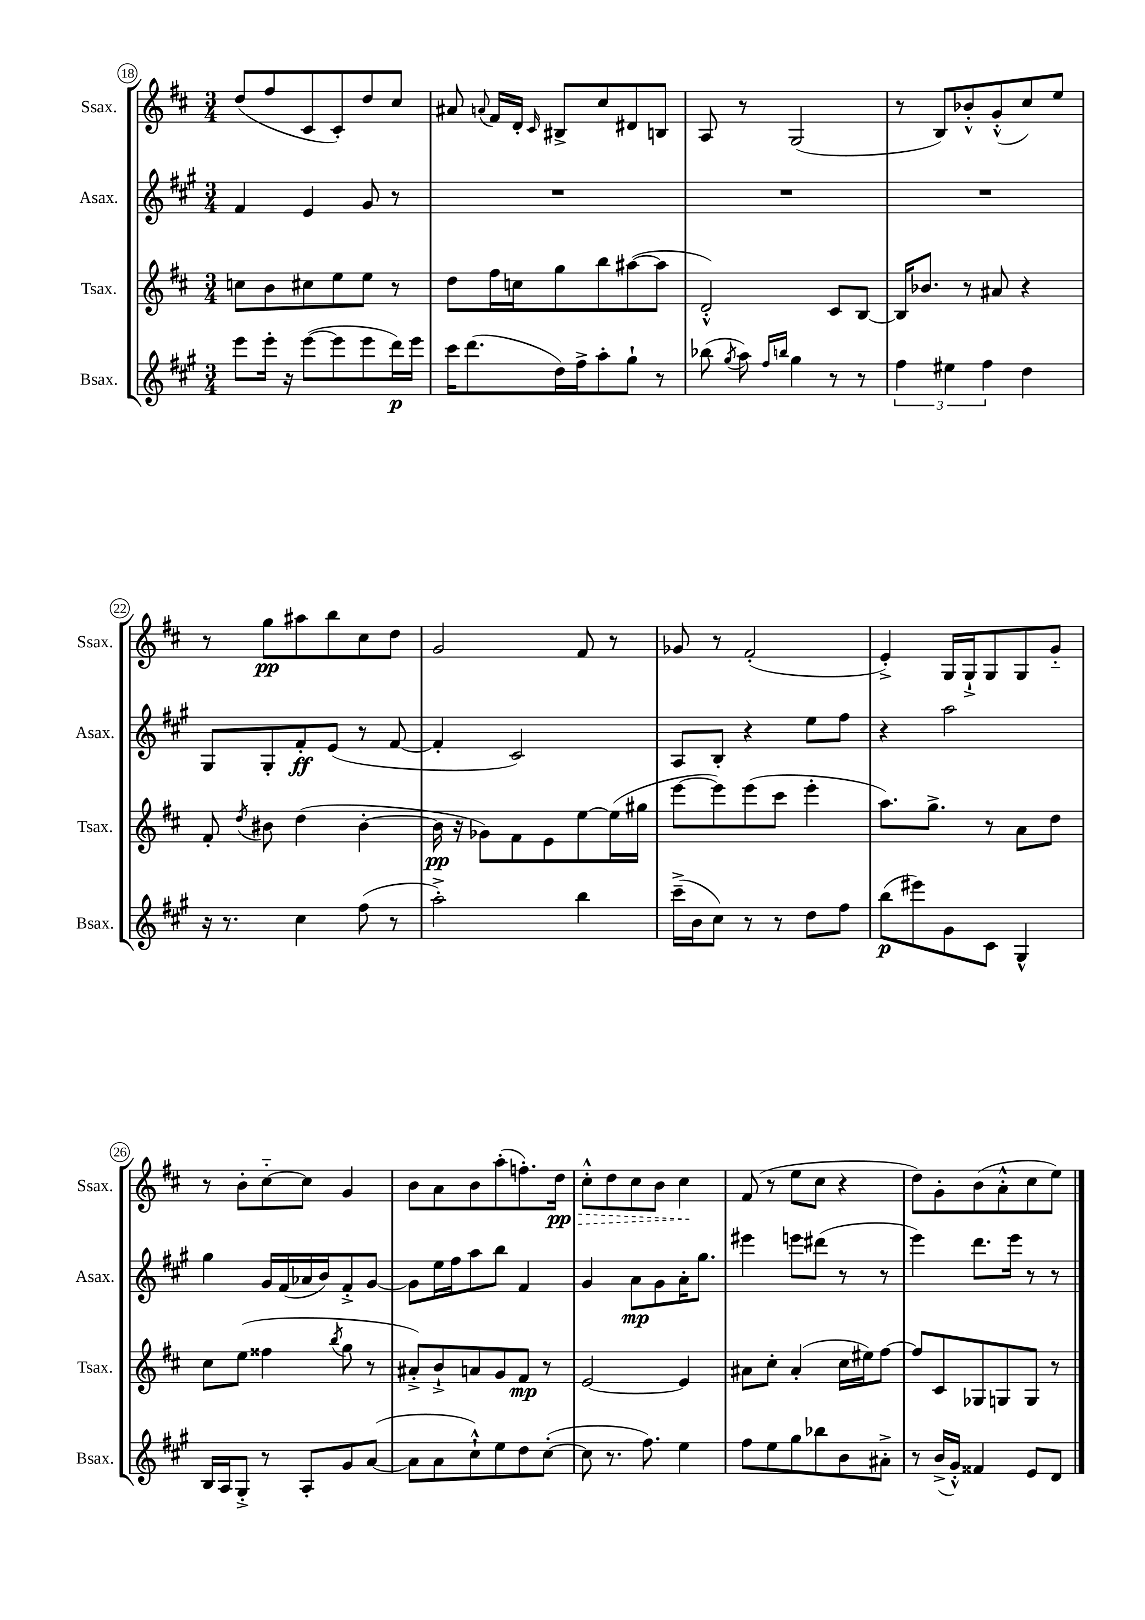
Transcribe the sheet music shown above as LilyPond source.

<<
\new StaffGroup <<
\new Staff = "s0" \with { instrumentName = "Ssax." shortInstrumentName = "Ssax." } {
    \clef treble \key d \major \numericTimeSignature \time 3/4
    \autoBeamOff d''8[( fis''8 cis'8 cis'8-.) d''8 cis''8] |
    ais'8 \appoggiatura { a'8 } fis'16[ d'16]-. \grace { cis'16 } bis8[-> cis''8 dis'8 b8] |
    a8 r8 g2( |
    r8 b8[) bes'8-.-^ g'8-.-^( cis''8) e''8] |
    r8 g''8[\pp ais''8 b''8 cis''8 d''8] |
    g'2 fis'8 r8 |
    ges'8 r8 fis'2-.( |
    e'4-.->) g16[ g16-!-> g8 g8 g'8]-_ |
    r8 b'8[-. cis''8~-_ cis''8] g'4 |
    b'8[ a'8 b'8 a''8-.( f''8.-.) \once \override Hairpin.style = #'dashed-line d''16]\pp\> |
    cis''8[-.-^ d''8 cis''8 b'8] cis''4\! |
    fis'8( r8 e''8[ cis''8] r4 |
    d''8[) g'8-. b'8( a'8-.-^ cis''8 e''8]) \bar "|." |
}
\new Staff = "s1" \with { instrumentName = "Asax." shortInstrumentName = "Asax." } {
    \clef treble \key a \major \numericTimeSignature \time 3/4
    \autoBeamOff fis'4 e'4 gis'8 r8 |
    R2. |
    R2. |
    R2. |
    gis8[ gis8-. fis'8-.\ff e'8]( r8 fis'8~ |
    fis'4-. cis'2) |
    a8[ b8]-. r4 e''8[ fis''8] |
    r4 a''2 |
    gis''4 gis'16[ fis'16( aes'16 b'16) fis'8-.-> gis'8]~ |
    gis'8[ e''16 fis''16 a''8 b''8] fis'4 |
    gis'4 a'8[\mp gis'8 a'16-. gis''8.] |
    eis'''4 e'''8[ dis'''8]( r8 r8 |
    e'''4) d'''8.[ e'''16] r8 r8 \bar "|." |
}
\new Staff = "s2" \with { instrumentName = "Tsax." shortInstrumentName = "Tsax." } {
    \clef treble \key d \major \numericTimeSignature \time 3/4
    \autoBeamOff c''8[ b'8 cis''8 e''8 e''8] r8 |
    d''8[ fis''16 c''16 g''8 b''8 ais''8~( ais''8] |
    d'2-.-^) cis'8[ b8]~ |
    b16[ bes'8.] r8 ais'8 r4 |
    fis'8-. \acciaccatura { d''8 } bis'8 d''4( bis'4~-. |
    bis'16\pp r16 ges'8[) fis'8 e'8 e''8~ e''16( gis''16] |
    e'''8[~ e'''8) e'''8( cis'''8] e'''4-. |
    a''8.[) g''8.]-> r8 a'8[ d''8] |
    cis''8[ e''8]( fisis''4 \acciaccatura { b''8 } g''8 r8 |
    ais'8[-.->) b'8-!-> a'8 g'8 fis'8]\mp r8 |
    e'2~ e'4 |
    ais'8[ cis''8]-. ais'4-.( cis''16[ eis''16) fis''8]~ |
    fis''8[ cis'8 ges8 g8 g8] r8 \bar "|." |
}
\new Staff = "s3" \with { instrumentName = "Bsax." shortInstrumentName = "Bsax." } {
    \clef treble \key a \major \numericTimeSignature \time 3/4
    \autoBeamOff e'''8[ e'''16]-. r16 e'''8[~( e'''8 e'''8 d'''16\p) e'''16] |
    cis'''16[ d'''8.( d''16) fis''16-> a''8-. gis''8]-! r8 |
    bes''8( \acciaccatura { gis''8 } a''8) \grace { fis''16[ b''16] } gis''4 r8 r8 |
    \tuplet 3/2 { fis''4 eis''4 fis''4 } d''4 |
    r16 r8. cis''4 fis''8( r8 |
    a''2-.->) b''4 |
    cis'''16[--->( b'16 cis''8]) r8 r8 d''8[ fis''8] |
    b''8[\p( eis'''8) gis'8 cis'8] gis4-^ |
    b16[ a16 gis8]-.-> r8 a8[-. gis'8 a'8]~( |
    a'8[ a'8 cis''8-!-^) e''8 d''8 cis''8]~-.( |
    cis''8 r8. fis''8.) e''4 |
    fis''8[ e''8 gis''8 bes''8 b'8 ais'8]-.-> |
    r8 b'16[->( gis'16]-.-^) fisis'4 e'8[ d'8] \bar "|." |
}
>>
>>
\layout { \context { \Score currentBarNumber = #18 \override BarNumber.stencil = #(make-stencil-circler 0.1 0.3 ly:text-interface::print) } }
